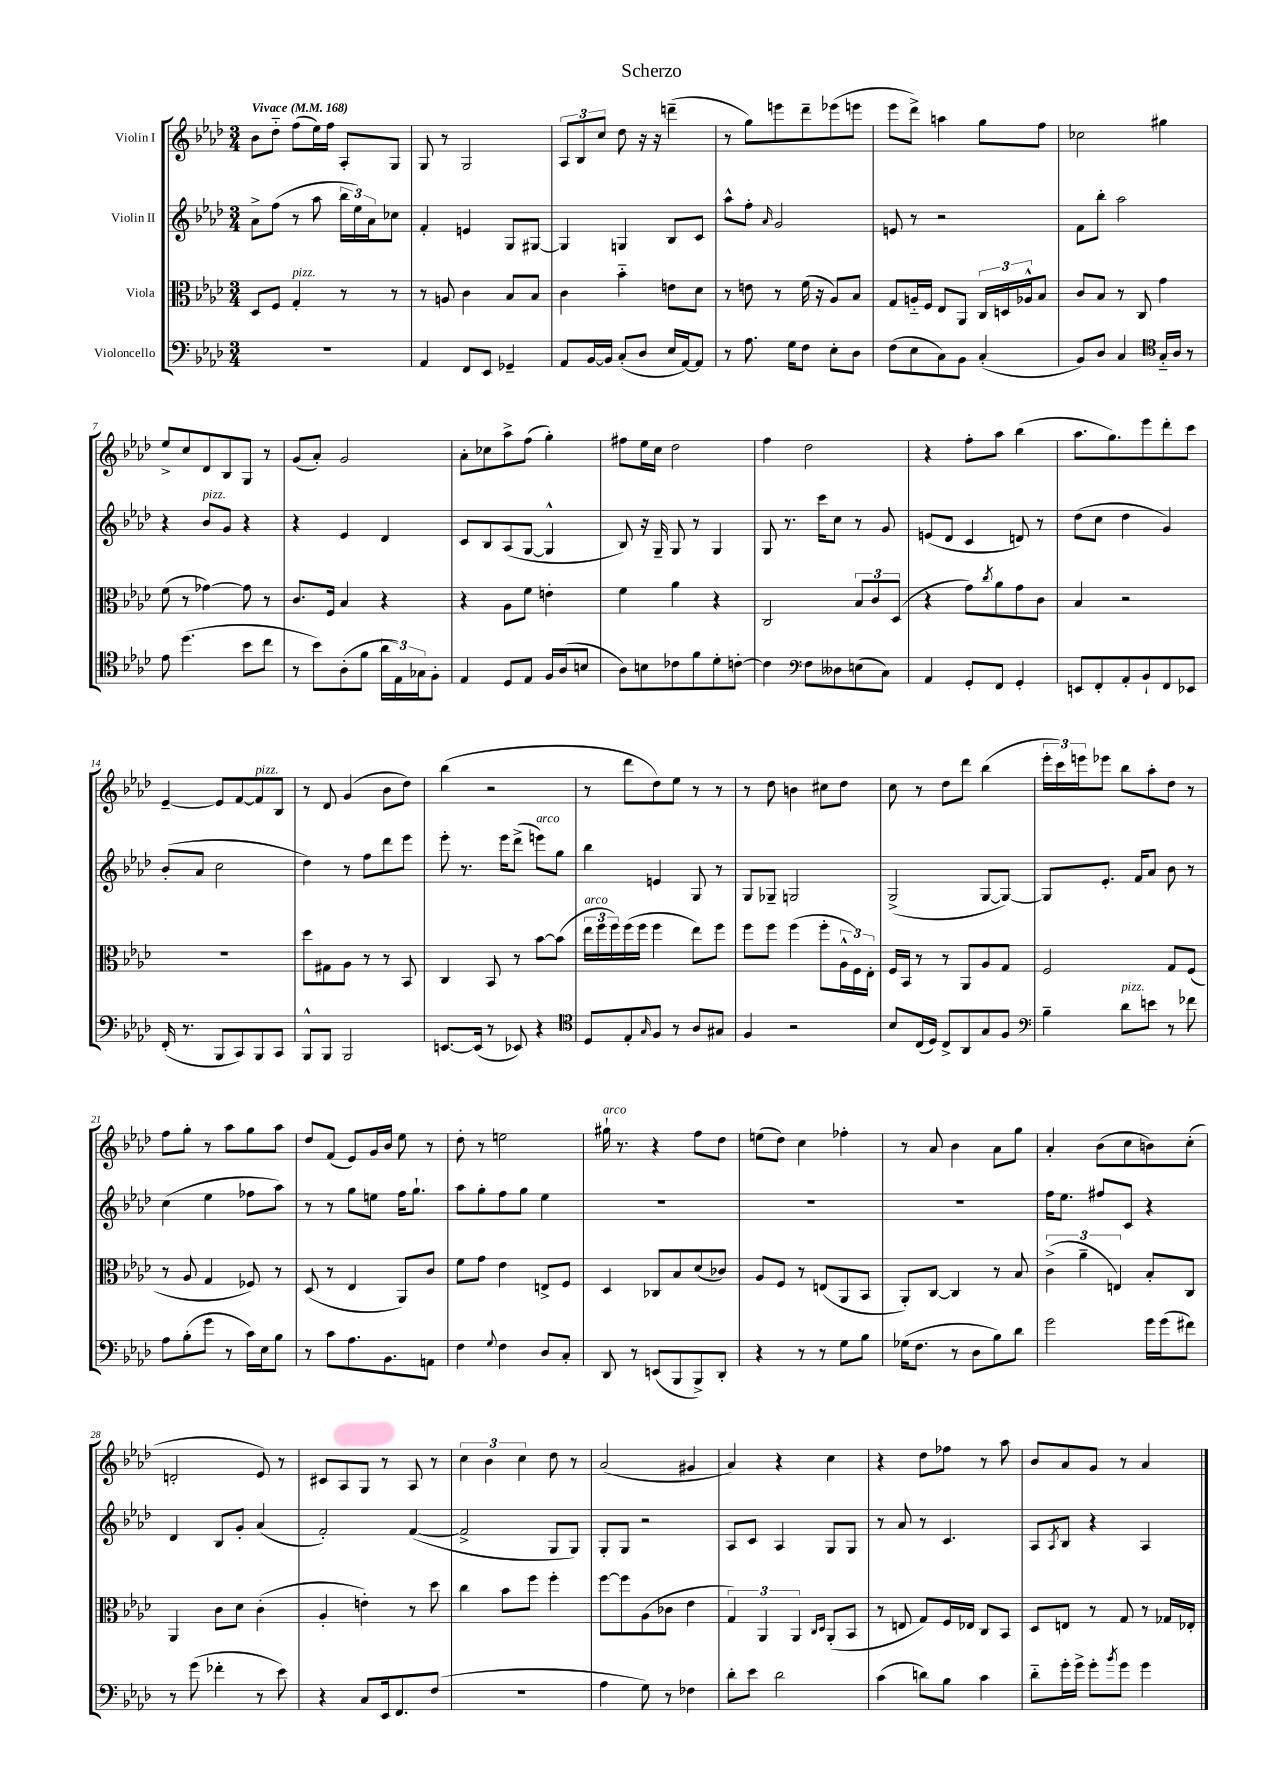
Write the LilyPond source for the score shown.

\header { title = "Scherzo" }
<<
\new StaffGroup <<
\new Staff = "s0" \with { instrumentName = "Violin I" } {
    \clef treble \key aes \major \numericTimeSignature \time 3/4 \tempo "Vivace" 4 = 168
    bes'8 des''8-_ f''8( ees''16) f''16 aes8-. g8 |
    g8 r8 g2 |
    \tuplet 3/2 { aes8 bes8 c''8 } des''8 r16 r16 d'''4--( |
    r8 g''8) e'''8 des'''8-- ees'''8( e'''8 |
    ees'''8 des'''8->) a''4 g''8 f''8 |
    ces''2 gis''4 |
    ees''8-> c''8 des'8 bes8 g8 r8 |
    g'8( aes'8-.) g'2 |
    aes'8-. ces''8 aes''8-> f''8( g''4-.) |
    fis''8 ees''16 c''16 des''2 |
    f''4 des''2 |
    r4 f''8-. aes''8 bes''4( |
    aes''8. g''8.) ees'''8 des'''8-. c'''8 |
    ees'4~-- ees'8 f'8~ f'8^\markup { \italic "pizz." } bes8 |
    r8 des'8 g'4( bes'8 des''8) |
    bes''4( r2 |
    r8 des'''8 des''8) ees''8 r8 r8 |
    r8 des''8 b'4 cis''8 des''8 |
    c''8 r8 des''8 des'''8 bes''4( |
    \tuplet 3/2 { ees'''16-. c'''16) e'''16 } ees'''8 bes''8 aes''8-. des''8 r8 |
    f''8 g''8-. r8 aes''8 g''8 aes''8 |
    des''8 f'8( ees'8) g'16 bes'16 ees''8 r8 |
    des''8-. r8 e''2 |
    gis''16-!^\markup { \italic "arco" } r8. r4 f''8 des''8 |
    e''8( des''8) c''4 fes''4-. |
    r8 aes'8 bes'4 aes'8 g''8 |
    aes'4-. bes'8( c''8 b'8) c''8-.( |
    d'2-. ees'8) r8 |
    cis'8 aes8 g8 r8 aes8 r8 |
    \tuplet 3/2 { c''4 bes'4 c''4 } des''8 r8 |
    aes'2( gis'4 |
    aes'4) r4 c''4 |
    r4 des''8 fes''8 r8 aes''8 |
    bes'8 aes'8 g'8 r8 aes'4 \bar "|." |
}
\new Staff = "s1" \with { instrumentName = "Violin II" } {
    \clef treble \key aes \major \numericTimeSignature \time 3/4
    aes'8-> f''8( r8 aes''8 \tuplet 3/2 { bes''16 ees''16) aes'16 } ces''8 |
    f'4-. e'4 g8 gis8~ |
    gis4 g4 bes8 c'8 |
    aes''8-^ f''8-. \grace { aes'16 } g'2 |
    e'8 r8 r2 |
    f'8 bes''8-. aes''2 |
    r4 bes'8^\markup { \italic "pizz." } g'8 r4 |
    r4 ees'4 des'4 |
    c'8 bes8 aes8( g8~ g4-^ |
    bes8) r16 g16-- g8 r8 g4 |
    g8 r8. c'''16 c''8 r8 g'8 |
    e'8( des'8 c'4 d'8) r8 |
    des''8( c''8 des''4 g'4) |
    bes'8-.( aes'8 c''2 |
    des''4) r8 f''8 des'''8 ees'''8 |
    ees'''8-. r8. ees'''16 des'''8->( e'''8^\markup { \italic "arco" }) g''8 |
    bes''4 e'4 g8 r8 |
    g8 ges8-- g2 |
    g2->( g8~ g8~) |
    g8 ees'8.-. f'16 aes'8 bes'8 r8 |
    c''4( ees''4 fes''8 aes''8) |
    r8 r8 g''8 e''8 f''16 g''8.-! |
    aes''8 g''8-. f''8 g''8 ees''4 |
    R2. |
    R2. |
    R2. |
    f''16 ees''8. fis''8 c'8 r4 |
    des'4 bes8 g'8-. aes'4( |
    f'2-.) f'4~( |
    f'2-> g8 g8) |
    g8-. g8 r2 |
    aes8 c'8 aes4 g8 g8 |
    r8 aes'8 r8 c'4. |
    aes8 \acciaccatura { aes8 } bes8 r4 aes4 \bar "|." |
}
\new Staff = "s2" \with { instrumentName = "Viola" } {
    \clef alto \key aes \major \numericTimeSignature \time 3/4
    des8 f8 g4-.^\markup { \italic "pizz." } r8 r8 |
    r8 a8 c'4 bes8 bes8 |
    c'4 bes'4-_ e'8 des'8 |
    r8 e'8 r8 f'16( r16 aes8) bes8 |
    g8 a16-_ f16 ees8 aes,8 \tuplet 3/2 { c16 d16 aes16-^ } bes8 |
    c'8 bes8 r8 c8 g'4 |
    f'8( r8 ges'4~) ges'8 r8 |
    c'8. f16 bes4 r4 |
    r4 aes8 f'8 e'4-. |
    f'4 aes'4 r4 |
    c2 \tuplet 3/2 { bes8 c'8 des8( } |
    r4 g'8) \acciaccatura { c''8 } aes'8 g'8 c'8 |
    bes4 r2 |
    R2. |
    des''8 gis8 aes8 r8 r8 bes,8 |
    c4 bes,8 r8 bes'8~ bes'8( |
    \tuplet 3/2 { ees''16^\markup { \italic "arco" } f''16 f''16) } f''16( f''16 f''4 ees''8) f''8 |
    f''8 f''8 f''4( f''8-. \tuplet 3/2 { aes16-^ f16) ees16-. } |
    f16 bes,16 r8 r8 aes,8 aes8 g8 |
    f2 g8 f8( |
    r8 aes8 g4 fes8) r8 |
    des8( r8 ees4 aes,8) c'8 |
    f'8 g'8 ees'4 e8-> f8 |
    des4 ces8 bes8 des'8( ces'8) |
    aes8 f8 r8 e8( aes,8 bes,8 |
    aes,8-.) c8~ c4 r8 bes8 |
    \tuplet 3/2 { c'4->( aes'4-- e4) } bes8-. c8 |
    aes,4 c'8 des'8 c'4-.( |
    aes4-. e'4-.) r8 des''8 |
    c''4 bes'8 f''8 f''4-. |
    f''8~ f''8 aes8( ces'8 ees'4 |
    \tuplet 3/2 { g4) aes,4 aes,4 } \grace { c16 des16 } aes,8-.( bes,8 |
    r8 e8 g8) f16 ees16 c8 bes,8 |
    des8 e8 r8 g8 r8 ges16 ees16-. \bar "|." |
}
\new Staff = "s3" \with { instrumentName = "Violoncello" } {
    \clef bass \key aes \major \numericTimeSignature \time 3/4
    R2. |
    aes,4 f,8 ees,8 ges,4-- |
    aes,8 bes,16~ bes,16 c8-.( des8 ees16 aes,16~) aes,8 |
    r8 aes8. g16 f8 ees8-. des8 |
    f8( ees8 c8) bes,8 c4-.( |
    bes,8) des8 c4 \clef tenor g16-_ aes16 r8 |
    ees'8 des''4.( bes'8 c''8 |
    r8 bes'8) aes8-.( f'8 \tuplet 3/2 { aes'16 ees16) ges16 } f8-. |
    ees4 des8 ees8 f16 aes16( b8 |
    aes8) b8 ces'8 f'8 des'8-. c'8~-. |
    c'4 \clef bass f8 deses8 e8( c8) |
    aes,4 g,8-. f,8 g,4-. |
    e,8 f,8-. aes,8-. bes,8-! f,8 ees,8 |
    f,16-.( r8. bes,,8 c,8) bes,,8 c,8 |
    bes,,8-^ bes,,8 bes,,2 |
    e,8.~ e,16( r8 ees,8) r4 |
    \clef tenor des8 ees8-. \grace { g16 } f8 r8 aes8 gis8 |
    f4 r2 |
    bes8 c16( des16) c8-> aes,8 g8 f8 |
    \clef bass bes4-- des'8^\markup { \italic "pizz." } e'8 r8 fes'8 |
    aes8 bes8-.( g'8 r8 c'16) ees16 bes8 |
    r8 c'8 aes8. bes,8. a,8 |
    f4 \appoggiatura { g8 } f4 des8 c8-. |
    des,8 r8 e,8( bes,,8 bes,,8->) des,8-. |
    r4 r8 r8 g8 bes8 |
    ges16( f8. r8 des8 bes8) des'8 |
    g'2 g'16 g'16( fis'8) |
    r8 g'8( fes'4-. r8 ees'8) |
    r4 c8 ees,16 f,8. f8( |
    R2. |
    aes4 g8) r8 fes4 |
    des'8-. ees'8 des'2 |
    c'4( d'8) bes8 c'4 |
    des'8-_ g'16-. g'16-> g'8-. \acciaccatura { bes'8 } g'8 g'4 \bar "|." |
}
>>
>>
